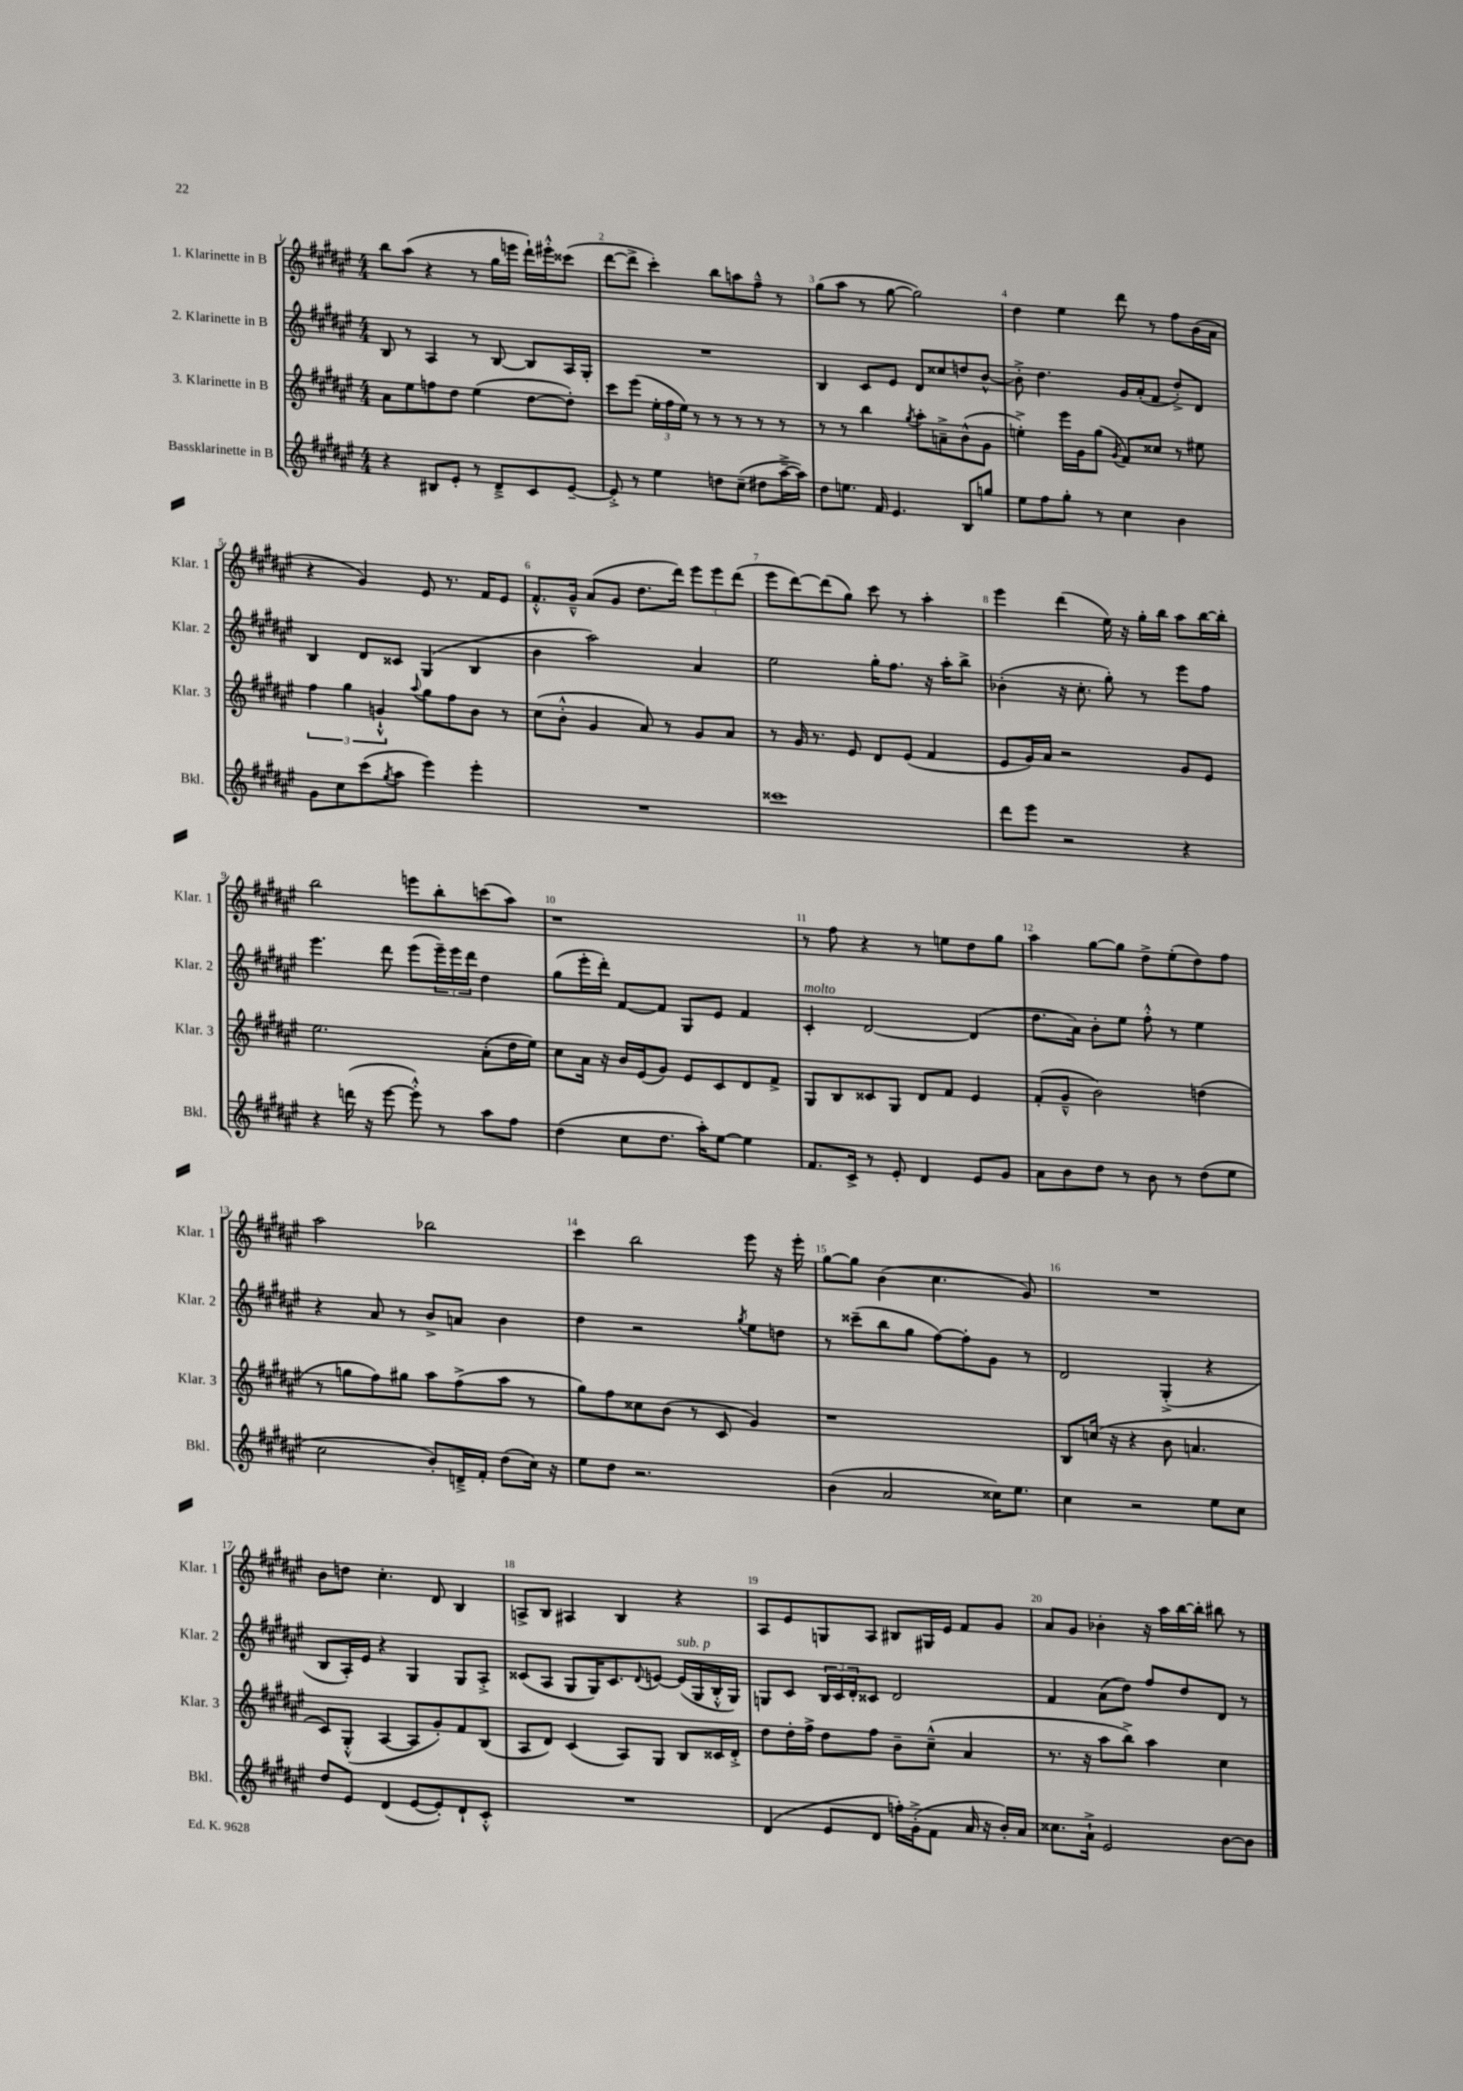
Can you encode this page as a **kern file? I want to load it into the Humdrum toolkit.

**kern	**kern	**kern	**kern
*part4	*part3	*part2	*part1
*staff4	*staff3	*staff2	*staff1
*I"Bassklarinette in B	*I"3. Klarinette in B	*I"2. Klarinette in B	*I"1. Klarinette in B
*I'Bkl.	*I'Klar. 3	*I'Klar. 2	*I'Klar. 1
*clefG2	*clefG2	*clefG2	*clefG2
*k[f#c#g#d#a#e#]	*k[f#c#g#d#a#e#]	*k[f#c#g#d#a#e#]	*k[f#c#g#d#a#e#]
*M4/4	*M4/4	*M4/4	*M4/4
=1	=1	=1	=1
4r	8a#\L	8B/	8bb\L
.	8ee#\	8r	(8aa#\J
8B#X/L	8ffn\	4A#/	4r
8e#'/J	8dd#\J	.	.
8r	(4ee#\	8r	8r
8d#~^/L	.	[8B/	16gg#\LL
.	.	.	16eeen\JJ
8c#/	[8dd#\L	8B/L]	16ddd#`\LL)
.	.	.	16eee#X'^^\J
[8e#~/J	8dd#'\J])	16A#/L	(8ccc##X\J
.	.	16G#'/JJ	.
=2	=2	=2	=2
8e#'^/]	8ccc#\L	1r	[8ddd#\L
8r	(8eee#\J	.	8ddd#^\J]
4ee#\	24ee#'\LL	.	4ccc#'\)
.	24ff#\	.	.
.	24ee#\JJ)	.	.
.	8r	.	.
8ddn\L	8r	.	8bb\L
(8cc#~\J	8r	.	8aan\
8dd#X\L	8r	.	8ff#~^^\J
[16aa#~^\L	8r	.	8r
16aa#\JJ])	.	.	.
=3	=3	=3	=3
8dd#\L	8r	4B/	(8gg#\L
8.een\J	8r	.	8aa#\J
.	4bb\	8c#/L	8r
16f#/	.	.	.
4.e#/	.	8e#/J	[8gg#\
.	8qgg#/	.	.
.	8aa#'\L	8d#/L	2gg#\])
.	8an~^\	8cc##X/	.
8B/L	(8b^^\	8ddn/	.
8ggn/J	8g#\J	[8b^^/J	.
=4	=4	=4	=4
8ee#\L	4een'^\)	8b'^\]	4dd#\
8ff#\	.	4.dd#\	.
8gg#'\J	16eee#\LL	.	4ee#\
.	16g#\J	.	.
8r	(8gg#\J	.	.
.	8qg#/	.	.
4cc#\	8f#/L)	16g#/LL	8ddd#\
.	.	(16a#'/J	.
.	8cc##X/J	8f#/J	8r
4b\	8r	8dd#'^/L)	8ff#\L
.	8ee#X\	8d#/J	(16b\L
.	.	.	16a#\JJ
!!LO:LB:g=z
=5	=5	=5	=5
8g#\L	6ff#\	4B/	4r
8cc#\	.	.	.
.	6gg#\	.	.
(8ccc#\	.	8d#/L	4g#/)
.	6gn`^^/	.	.
8qgg#/	.	.	.
8aa#\J	.	8c##X/J	.
.	8qqaa#/	.	.
4eee#\)	8gg#\L	(4G#/	8e#/
.	8ff#\	.	8.r
4eee#'\	8b\J	4B/	.
.	.	.	16f#/KL
.	8r	.	8e#/J
=6	=6	=6	=6
1r	(8cc#\L	4b\	8.f#'^^/L
.	8b'^^\J	.	.
.	.	.	16g#~^^/Jk
.	4g#/	2aa#\)	(8a#/L
.	.	.	8g#/J
.	8a#/)	.	8.dd#\L
.	8r	.	.
.	.	.	16ddd#\Jk)
.	8g#/L	4a#/	12eee#\L
.	.	.	12eee#\
.	8a#/J	.	.
.	.	.	(12ddd#\J
=7	=7	=7	=7
1ccc##X	8r	2ee#\	8eee#\L
.	16g#/	.	[8ddd#\)
.	8.r	.	.
.	.	.	(8ddd#\]
.	8e#/	.	8gg#\J)
.	8d#/L	16gg#'\KL	8ccc#\
.	.	8.ff#\J	.
.	(8e#/J	.	8r
.	4f#/	16r	4aa#'\
.	.	16aa#'\KL	.
.	.	8bb^\J	.
=8	=8	=8	=8
8ddd#\L	8e#/L	(4b-X'\	4eee#\
8eee#\J	16g#/L)	.	.
.	16a#/JJ	.	.
2r	2r	16r	(4ddd#\
.	.	8.cc#'\	.
.	.	8gg#'\)	16ee#\)
.	.	.	16r
.	.	8r	16gg#'\LL
.	.	.	16bb\JJ
4r	8g#/L	8eee#\L	8aa#\L
.	8e#/J	8ff#\J	[16bb\L
.	.	.	16bb'\JJ]
!!LO:LB:g=z
=9	=9	=9	=9
4r	2.ee#\	4.eee#\	2bb\
(16dddn\	.	.	.
16r	.	.	.
[8eee#\	.	8ddd#\	.
8eee#'^^\])	.	(8eee#\L	8eeen\L
8r	.	24eee#~\L)	8bb'\
.	.	24eee#\	.
.	.	24ddd#\JJ	.
8aa#\L	(8a#'\L	4dd#\	(8cccn\
8ff#\J	16dd#\L	.	8aa#\J)
.	16ee#\JJ)	.	.
=10	=10	=10	=10
(4dd#\	8cc#\L	(8gg#\L	1r
.	16a#\Jk	16eee#'\L	.
.	16r	16ddd#'\JJ)	.
8cc#\L	16b/LL	[8f#/L	.
.	(16e#/J	.	.
8.dd#\J	8g#/J)	8f#/J]	.
.	8e#/L	8G#/L	.
16aa#'\KL)	.	.	.
[8ee#\J	8c#/	8e#/J	.
4ee#\]	8d#/	4f#/	.
.	8f#^/J	.	.
=11	=11	=11	=11
!	!	!LO:TX:a:i:t=molto	!
8.f#/L	8G#/L	4c#'/	8r
.	8B/	.	8ff#\
16c#^/Jk	.	.	.
8r	8c##X/	[2d#/	4r
8e#'/	8G#/J	.	.
4d#/	8d#/L	.	8r
.	8f#/J	.	8een\L
8e#/L	4e#/	(4d#/]	8dd#\
8g#/J	.	.	8gg#\J
=12	=12	=12	=12
8a#\L	(8f#'/L	8.dd#\L	4aa#\
8b\	8g#~^^/J	.	.
.	.	16a#\Jk)	.
8dd#\J	2b\)	8b'\L	[8gg#\L
8r	.	8ee#\J	8gg#\J]
8b\	.	8ff#'^^\	8dd#^\L
8r	.	8r	(8ee#'\
(8dd#\L	(4ddn\	4ee#\	8dd#\)
8ee#\J	.	.	8ff#\J
!!LO:LB:g=z
=13	=13	=13	=13
2cc#\	8r	4r	2aa#\
.	8ggn\L	.	.
.	8ff#\)	8a#/	.
.	8gg#X\J	8r	.
8b'/L)	8aa#\L	8b^/L	2bb-X\
16dn~^/L	(8ff#^\	8an/J	.
16f#'/JJ	.	.	.
(8dd#\L	8aa#\J	4b\	.
16cc#\Jk)	8r	.	.
16r	.	.	.
=14	=14	=14	=14
8ee#\L	8gg#\L)	4dd#\	4ccc#\
8dd#\J	8ff#\	.	.
2.r	8cc##X\	2r	2bb\
.	(8b\J	.	.
.	8r	.	.
.	8c#/	.	.
.	.	8qgg#/	.
.	4g#/)	8ee#\L	8eee#\
.	.	8ddn\J	16r
.	.	.	16eee#'\
=15	=15	=15	=15
(4b\	1r	8r	[8gg#\L
.	.	(8ccc##X~\L	8gg#\J]
2a#/	.	8bb\	(4b\
.	.	8gg#\J	.
.	.	[8ff#\L)	4.cc#\
.	.	8ff#'\]	.
16cc##X\KL)	.	8g#\J	.
8.ee#\J	.	.	.
.	.	8r	8g#/)
=16	=16	=16	=16
4cc#\	8B/L	2d#/	1r
.	(16ccn/Jk	.	.
.	16r	.	.
2r	4r	.	.
.	8b\	(4G#'^/	.
.	4.an/	.	.
8ee#\L	.	4r	.
8cc#\J	.	.	.
!!LO:LB:g=z
=17	=17	=17	=17
8dd#/L	8c#/L)	8B/L	8b\L
8e#/J	(8G#'^^/J	16A#'/L)	8ddn\J
.	.	16e#/JJ	.
(4d#/	[4A#/	4r	4.cc#'\
[8e#/L	8A#/L]	4G#/	.
8e#'/])	8g#'/)	.	8d#/
8d#`/	8f#/	8G#/L	4B/
8c#'^^/J	(8B/J	8A#'^/J	.
=18	=18	=18	=18
1r	8A#/L	(8c##X/L	8An^/L
.	8d#/J)	8A#/J	8B/J
.	(4c#/	8G#/L	4A#X/
.	.	16G#/K)	.
.	.	8.c##/	.
.	8A#/L)	.	4B/
.	.	8qqd#/	.
.	8G#/J	[8en/J	.
!	!	!LO:TX:a:i:t=sub. p	!
.	8B/L	(16e/LL]	4r
.	.	16G#/	.
.	16c##X/L	16B'^^/	.
.	16d#'^/JJ	16G#/JJ)	.
=19	=19	=19	=19
(4d#/	8dd#\L	8Gn/L	8A#/L
.	16dd#'\L	8c#/J	8e#/
.	16ff#^\JJ	.	.
8e#/L	8dd#\L	24B/LL	8Gn/
.	.	24c#/	.
.	.	24d#'/J	.
8d#/J	8ff#\J	8c##X/J	8A#/J
16ffn'\LL)	8b~\L	2d#/	8B#X/L
(16g#'^\J	.	.	.
8f#\J	(8cc#~^^\J	.	16G#X/L
.	.	.	16e#/JJ
16a#/	4a#/	.	8f#/L
16r	.	.	.
16b'/LL)	.	.	8g#/J
16a#/JJ	.	.	.
=20	=20	=20	=20
8.cc##X\L	8.r	4f#/	8a#/L
.	.	.	8g#/J
16a#`^\Jk	16r	.	.
2e#/	8aa#\L	(8a#\L	4b-X'\
.	8bb^\J)	8dd#\J)	.
.	4aa#\	8ff#/L	16r
.	.	.	16aa#\LL
.	.	8dd#/	[16bb\
.	.	.	16bb'\JJ]
[8b\L	4cc#\	8d#/J	8bb#X\
8b\J]	.	8r	8r
==	==	==	==
*-	*-	*-	*-
